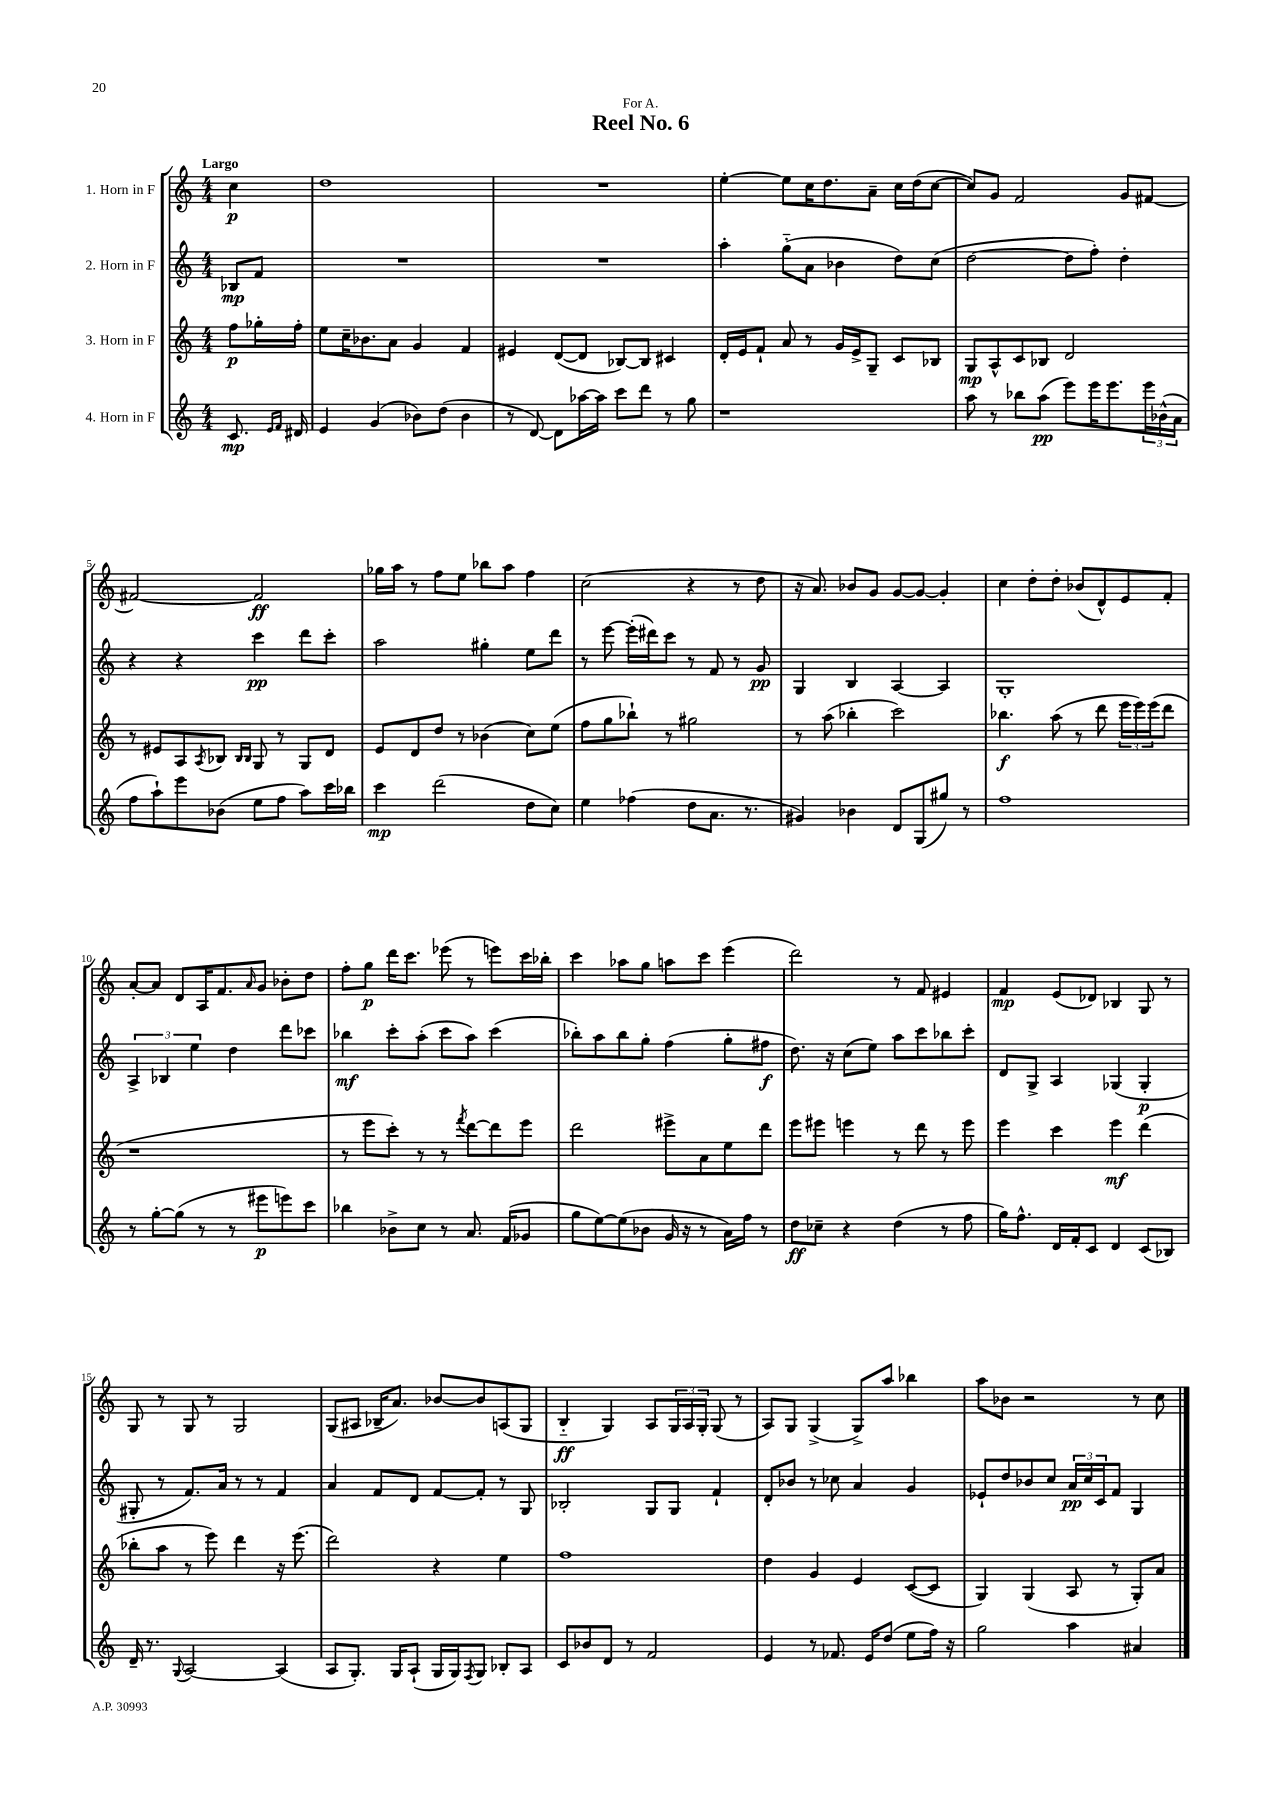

**kern	**kern	**kern	**kern
*staff4	*staff3	*staff2	*staff1
*clefG2	*clefG2	*clefG2	*clefG2
*k[]	*k[]	*k[]	*k[]
*M4/4	*M4/4	*M4/4	*M4/4
8.c/	8ff\L	8B-/L	4cc\
.	16gg-'\L	8f/J	.
16qqe/LL	.	.	.
16qqf/JJ	.	.	.
16d#/	16ff'\JJ	.	.
=	=	=	=
4e/	8ee\L	1r	1dd
.	16cc~\K	.	.
.	8.b-\	.	.
(4g/	.	.	.
.	8a\J	.	.
8b-\L)	4g/	.	.
(8dd\J	.	.	.
4b-\	4f/	.	.
=	=	=	=
8r	4e#/	1r	1r
[8d/)	.	.	.
8d\]L	([8d/L	.	.
[16aa-\L	8d/]J	.	.
16aa-\]JJ	.	.	.
8ccc\L	[8B-/L)	.	.
8ddd\J	8B-/]J	.	.
8r	4c#/	.	.
8gg\	.	.	.
=	=	=	=
1r	16d'/LL	4aa'\	[4ee'\
.	16e/J	.	.
.	8f`/J	.	.
.	8a/	(8gg'~\L	8ee\]L
.	8r	8a\J	16cc\K
.	.	.	8.dd\
.	16g/LL	4b-\	.
.	16e^/J	.	.
.	8G~/J	.	8a~\J
.	8c/L	8dd\L)	16cc\LL
.	.	.	(16dd\J
.	8B-/J	(8cc\J	[8cc\J
=	=	=	=
8aa\	8G/L	[2dd\	8cc/]L)
8r	8A^^/	.	8g/J
8bb-\L	8c/	.	2f/
(8aa\J	8B-/J	.	.
8eee\L)	2d/	8dd\]L	.
16eee\K	.	8ff'\J)	.
8.eee\	.	.	.
.	.	4dd'\	8g/L
24eee\L	.	.	[8f#/J
(24b-^^\	.	.	.
24a\JJ	.	.	.
=	=	=	=
8ff\L	8r	4r	2f#/_
8aa`\)	8e#/L	.	.
8eee\	8A/	4r	.
.	8qA/	.	.
(8b-\J	8B-/J	.	.
.	16qqB-/LL	.	.
.	16qqB-/JJ	.	.
8ee\L	8G/	4ccc\	2f#/]
8ff\J	8r	.	.
8aa\L)	8G/L	8ddd\L	.
16ccc\L	8d/J	8ccc'\J	.
16bb-\JJ	.	.	.
=	=	=	=
4ccc\	8e/L	2aa\	16gg-\LL
.	.	.	16aa\JJ
.	8d/	.	8r
(2ddd\	8dd/J	.	8ff\L
.	8r	.	8ee\J
.	(4b-\	4gg#'\	8bb-\L
.	.	.	8aa\J
8dd\L	8cc\L)	8ee\L	4ff\
8cc\J)	(8ee\J	8ddd\J	.
=	=	=	=
4ee\	8ff\L	8r	(2cc\
.	8gg\	[8eee\	.
(4ff-\	8bb-`\J)	(16eee'\]LL	.
.	.	16ddd#\J)	.
.	8r	8ccc\J	.
8dd\L	2gg#\	8r	4r
8.a\J	.	8f/	.
.	.	8r	8r
8.r	.	.	.
.	.	8g/	8dd\
=	=	=	=
4g#/)	8r	4G/	16r
.	.	.	8.a/)
.	(8aa\	.	.
4b-\	4bb-'\	4B/	8b-/L
.	.	.	8g/J
8d/L	2ccc\)	[4A/	[8g/L
(8G/	.	.	8g/_J
8gg#/J)	.	4A/]	4g'/]
8r	.	.	.
=	=	=	=
1ff	4.bb-\	1G'	4cc\
.	.	.	8dd'\L
.	(8aa\	.	8dd'\J
.	8r	.	(8b-/L
.	8ddd\	.	8d^^/)
.	24eee\LL	.	8e/
.	24eee\)	.	.
.	(24eee\J	.	.
.	8ddd\J	.	8f'/J
=	=	=	=
8r	1r	6A^/	[8a'/L
[8gg'\L	.	.	8a/]J
.	.	6B-/	.
(8gg\]J	.	.	8d/L
.	.	6ee\	.
8r	.	.	16A/K
.	.	.	8.f/
8r	.	4dd\	.
.	.	.	16qqa/
8eee#\L	.	.	8g/J
8eee\)	.	8ddd\L	8b-'\L
8ccc\J	.	8ccc-\J	8dd\J
=	=	=	=
4bb-\	8r	4bb-\	8ff'\L
.	8eee\L	.	8gg\J
8b-^\L	8ccc'\J)	8ccc'\L	16ddd\LK
.	.	.	8.ccc\J
8cc\J	8r	(8aa'\J	.
8r	8r	8ccc\L	(8eee-\
.	8qfff/	.	.
8.a/	[8ddd\L	8aa\J)	8r
.	8ddd\]	(4ccc\	8eee\L)
(16f/LK	.	.	.
8g-/J	8eee\J	.	16ccc\L
.	.	.	16bb-'\JJ
=	=	=	=
8gg\L	2ddd\	8bb-'\L)	4ccc\
[8ee\)	.	8aa\	.
(8ee\]	.	8bb-\	8aa-\L
8b-\J	.	8gg'\J	8gg\J
16g/	8eee#^\L	(4ff\	8aa\L
16r	.	.	.
8r	8a\	.	8ccc\J
16a\LL)	8ee\	8gg'\L	(4eee\
16ff\JJ	.	.	.
8r	8ddd\J	8ff#\J	.
=	=	=	=
8dd\L	8eee\L	8.dd\)	2ddd\)
8cc-~\J	8eee#\J	.	.
.	.	16r	.
4r	4eee\	(8cc\L	.
.	.	8ee\J)	.
(4dd\	8r	8aa\L	8r
.	8ddd\	8ccc\	8f/
8r	8r	8bb-\	4e#/
8ff\	8eee\	8ccc'\J	.
=	=	=	=
16gg\LK)	4eee\	8d/L	4f/
8.ff^^\J	.	.	.
.	.	8G^/J	.
16d/LL	4ccc\	4A/	(8e/L
16f'/J	.	.	.
8c/J	.	.	8d-/J)
4d/	4eee\	(4G-/	4B-/
(8c/L	(4ddd\	4G-'/	8G/
8B-/J)	.	.	8r
=	=	=	=
16d~/	8bb-'\L	8G#'/	8G/
8.r	.	.	.
.	8aa\J	8r	8r
8qqG/	.	.	.
[2A/	8r	8.f/L)	8G/
.	8eee\)	.	8r
.	.	16a/Jk	.
.	4ddd\	8r	2G/
.	.	8r	.
(4A/]	16r	4f/	.
.	(8.eee\	.	.
=	=	=	=
8A/L	2ddd\)	4a/	(8G/L
8.G'/J)	.	.	8A#/J
.	.	8f/L	16B-~/LK
16G/LK	.	.	8.a/J)
(8A`/J	.	8d/J	.
16G/LL	4r	[8f/L	[8b-/L
16G/J)	.	.	.
8qF/	.	.	.
8G/J	.	8f'/]J	8b-/]
8B-'/L	4ee\	8r	(8A/
8A/J	.	8G/	8G/J
=	=	=	=
8c/L	1ff	2B-'/	4B'~/
8b-/	.	.	.
8d/J	.	.	4G/)
8r	.	.	.
2f/	.	8G/L	8A/L
.	.	8G/J	24G/L
.	.	.	24A/
.	.	.	24G'/JJ
.	.	4f`/	(8G/
.	.	.	8r
=	=	=	=
4e/	4dd\	8d'/L	8A/L)
.	.	8b-/J	8G/J
8r	4g/	8r	(4G^/
8.f-/	.	8cc-\	.
.	4e/	4a/	8G^/L)
16e/LK	.	.	.
(8dd/J	.	.	8aa/J
8ee\L	([8c/L	4g/	4bb-\
16ff\Jk)	8c/]J	.	.
16r	.	.	.
=	=	=	=
2gg\	4G/)	8e-`/L	8aa\L
.	.	8dd/	8b-\J
.	(4G/	8b-/	2r
.	.	8cc/J	.
4aa\	8A/	24a/LL	.
.	.	24cc/	.
.	.	24c/J	.
.	8r	8f/J	.
4a#/	8G'/L)	4G/	8r
.	8a/J	.	8cc\
==	==	==	==
*-	*-	*-	*-
